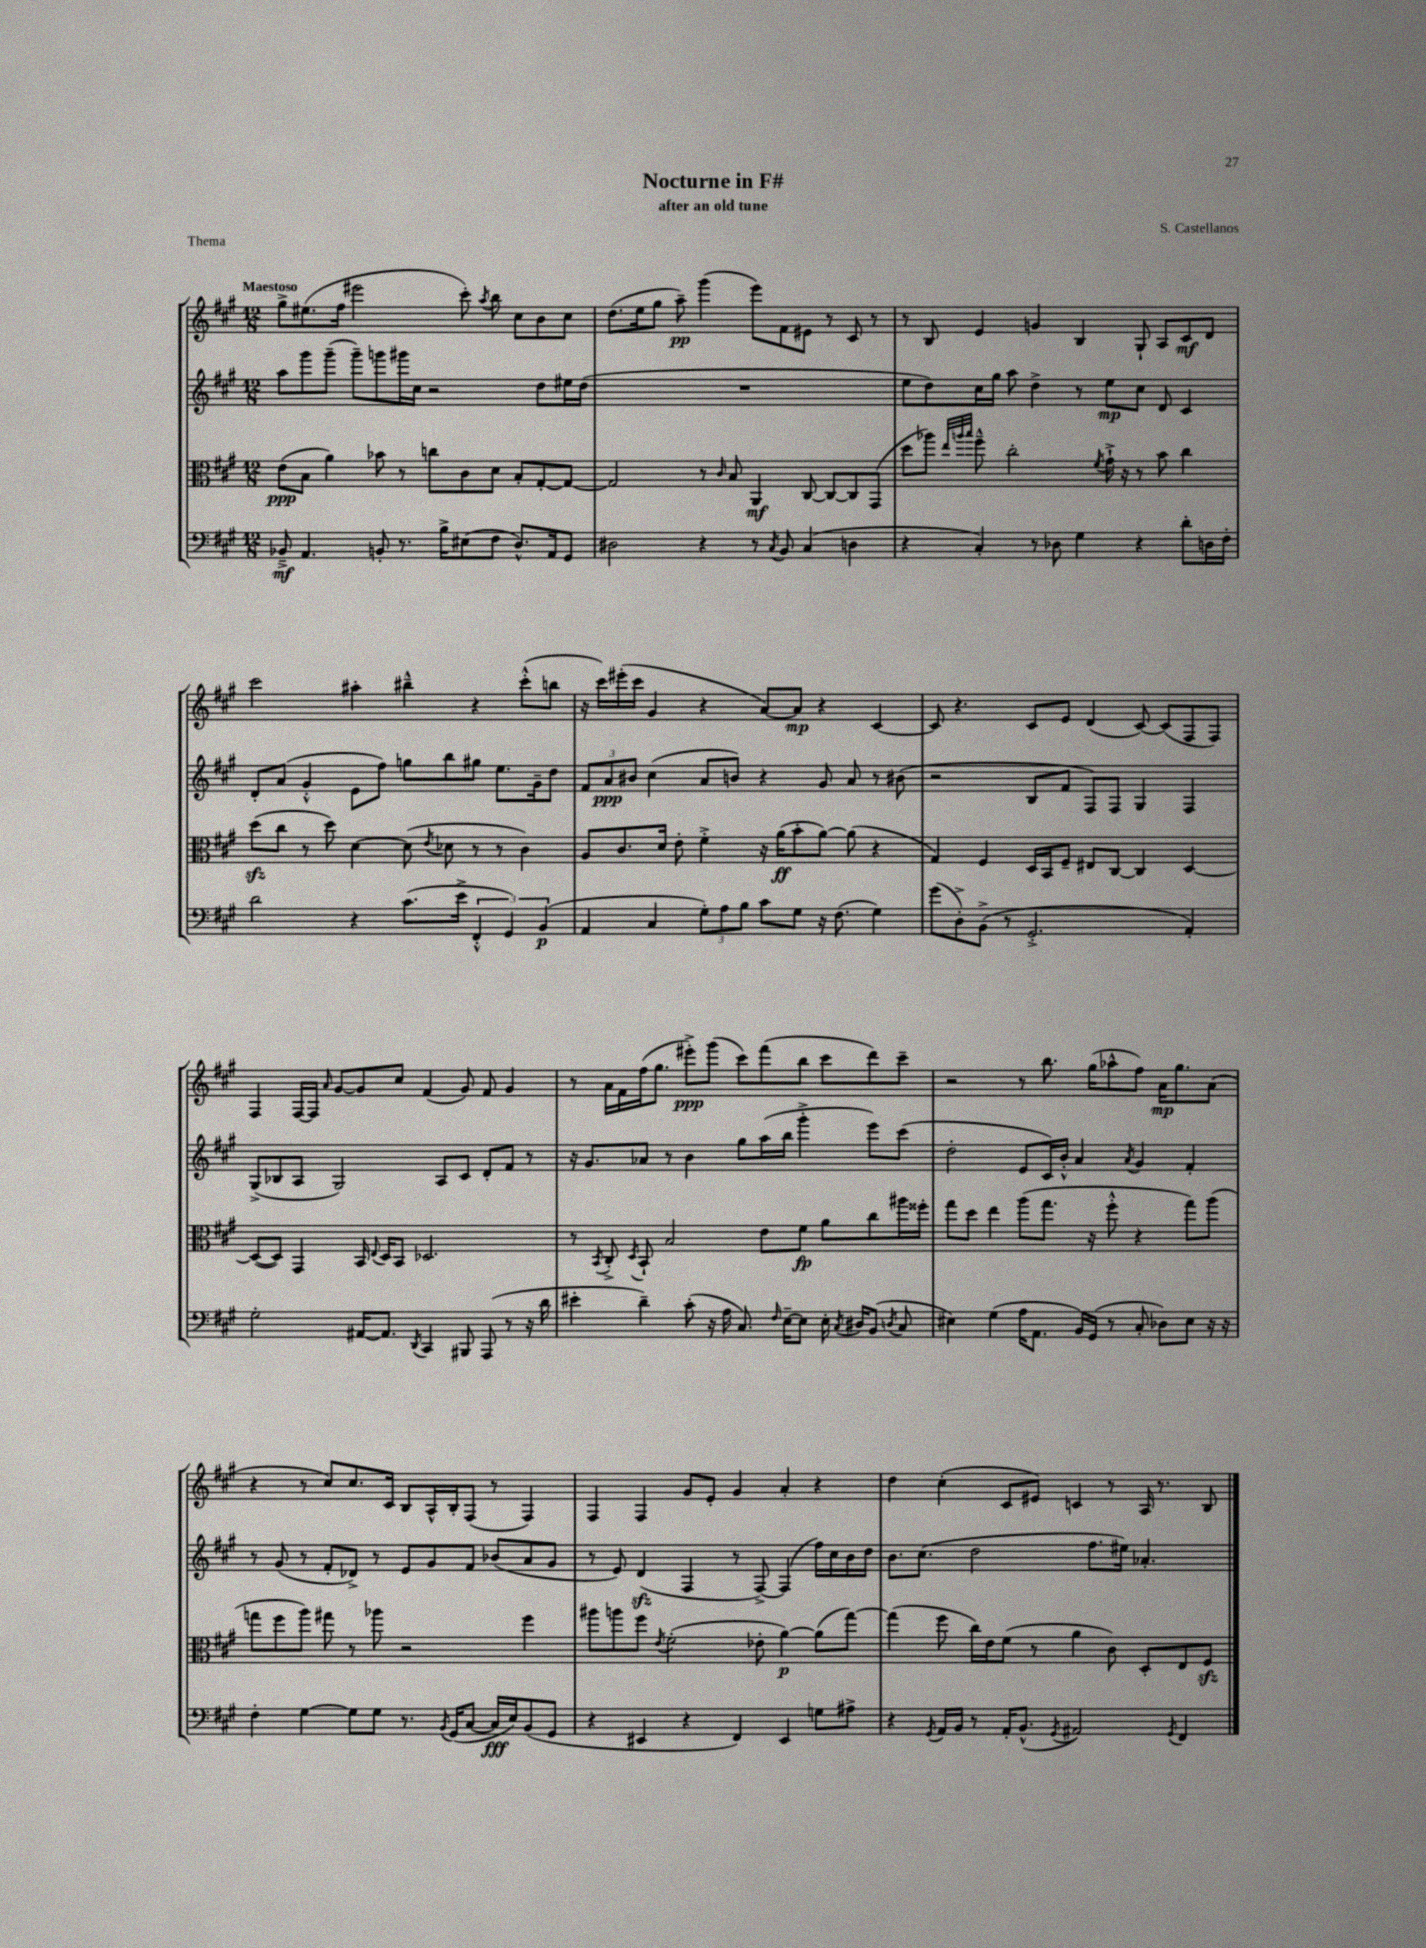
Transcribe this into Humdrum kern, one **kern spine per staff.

**kern	**kern	**kern	**kern
*staff4	*staff3	*staff2	*staff1
*clefF4	*clefC3	*clefG2	*clefG2
*k[f#c#g#]	*k[f#c#g#]	*k[f#c#g#]	*k[f#c#g#]
*M12/8	*M12/8	*M12/8	*M12/8
8BB-~^/	(8e\L	8aa\L	8gg#^\L
4.AA/	8B\J	8ggg#\	(8.ee#\
.	4a\)	(8ggg#~\J	.
.	.	.	16ff#\Jk
.	.	8ggg#~\L)	2eee#\
8BB'/	8b-\	8ggg\	.
8.r	8r	16ggg#\L	.
.	.	16cc#\JJ	.
.	8cc\L	2r	.
16B^\LK	.	.	.
(8E#\	8c#\	.	8ccc#'\)
.	.	.	8qaa/
8F#\J	8d\J	.	8bb\
8.D^^/L)	8B'/L	.	8cc#\L
.	[8G#'/	8dd\L	8b\
16AA/k	.	.	.
8GG#/J	8G#/_J	16ee#\L	8cc#\J
.	.	(16dd\JJ	.
=	=	=	=
2D#\	2G#/]	1.r	(8.dd\L
.	.	.	16ee\k
.	.	.	8gg#\J
.	.	.	8aa~\)
4r	8r	.	(4ggg#\
.	16qqc#/	.	.
.	8B/	.	.
8r	4AA/	.	8eee\L)
8qC#/	.	.	.
8BB/	.	.	8f#\
(4C#/	[8C#/	.	8e#\J
.	8C#/_L	.	8r
4D\	8C#/]	.	8c#/
.	(8GG#/J	.	8r
=	=	=	=
4r	8dd\L	8ee\L	8r
.	8aa-\J)	8dd\)	8B/
.	32qqee/LLL	.	.
.	32qqaa/	.	.
.	32qqbb/JJJ	.	.
4C#'/)	8ff#~^^\	16cc#\L	4e/
.	.	16gg#\JJ	.
.	2cc#'\	8aa\	.
8r	.	4dd^\	4g/
8D-\	.	.	.
4G#\	.	8r	4B/
.	8qf#/	.	.
.	16g#`^\	8ee\L	.
.	16r	.	.
4r	8r	8cc#\J	8G#`/
.	8b\	8d/	8A/L
8d'\L	4cc#\	4c#/	8c#/
16D\L	.	.	8d/J
16F#'\JJ	.	.	.
=	=	=	=
2d\	(8dd\L	8d'/L	2ccc#\
.	8cc#\J	(8a/J	.
.	8r	4g#'^^/	.
.	8dd\)	.	.
4r	[4d\	8e\L	4aa#'\
.	.	8ff#\J)	.
(8.c#\L	(8d\]	8gg\L	4bb#~^^\
.	8qe/	.	.
.	8d-\	8bb\	.
16e^\Jk	.	.	.
6FF#'^^/	8r	8gg#\J	4r
.	8r	8.ee\L	.
6GG#/)	.	.	.
.	4c#\)	.	(8ccc#'^^\L
.	.	16g#~\k	.
(6BB/	.	.	.
.	.	8dd\J	8bb\J
=	=	=	=
4AA/	8A/L	12f#/L	16r
.	.	.	16ccc#\LL)
.	.	12a/	.
.	8.c#/	.	(16eee#'\
.	.	12b#/J	.
.	.	.	16ccc#\JJ
4C#/	.	(4cc#\	4g#/
.	16d/Jk	.	.
.	8e'\	.	.
12G#'\L)	4f#'^\	8a/L	4r
12A\	.	.	.
.	.	8b/J)	.
12B\J	.	.	.
8c#\L	16r	4r	[8a/L)
.	(16a\LK	.	.
8G#\J	8b'\	.	8a/]J
16r	[8a\J)	8g#/	4r
(8.F#\	.	.	.
.	(8a\]	8a/	.
4G#\)	4r	8r	[4c#/
.	.	(8b#\	.
=	=	=	=
(8g#\L	4G#/)	2r	8c#/]
8D'^\)	.	.	4.r
(8BB^\J	4F#/	.	.
8r	.	.	.
2.GG#'^/	16D/LL	8B/L	8c#/L
.	16BB/J	.	.
.	8F#~/J	8f#/J	8e/J
.	8E#/L	8F#/L)	(4d/
.	[8C#/J	8F#/J	.
.	4C#/]	4G#/	[8c#/)
.	.	.	(8c#/]L
4AA'/)	[4D/	4F#/	8F#/
.	.	.	8F#/J)
=	=	=	=
2G#'\	(8D/_L	(8G#^/L	4F#/
.	8D/]J)	8B-/	.
.	4GG#/	8A/J	[16F#/LL
.	.	.	16F#/]JJ
.	.	.	16qqa/
.	.	2G#/)	[8g#/L
[16AA#/LK	16BB/	.	8g#/]
.	8qqE/	.	.
8.AA#/]J	16D/LK	.	.
.	8BB/J	.	8cc#/J
8qDD/	.	.	.
4CC#/	2.D-/	.	(4f#/
.	.	8A/L	.
8BBB#/	.	8c#/J	8g#/)
(8AAA/	.	8d'/L	8f#/
8r	.	8f#/J	4g#/
16r	.	8r	.
16d\	.	.	.
=	=	=	=
4e#'\	8r	16r	8r
.	.	8.g#/L	.
.	8qBB/	.	.
.	8C#'^/	.	16a\LL
.	.	.	16f#\
.	8qD/	.	.
4d~\)	8BB`/	8a-/J	(16ff#\J
.	.	.	8.gg#\J
.	2B/	8r	.
(8c#'\	.	4b\	8eee#'^\L)
16r	.	.	(8ggg#\J
16A\	.	.	.
8.C#/)	.	8gg#\L	8ccc#\L)
.	8e\L	(16aa\L	(8fff#\
16qqF#/	.	.	.
[16E~\LK	.	16bb\JJ	.
8E\]J	8f#\J	4ggg#'^\	8bb\J
16E'\	8a\L	.	8ccc#\L
8qC#/	.	.	.
16D#/LK	.	.	.
(8BB/J	8cc#\	8eee\L)	8ddd\)
8qD/	.	.	.
8C#/	16aa#\L	(8ccc#\J	8ccc#~\J
.	16ff##'\JJ	.	.
=	=	=	=
4E#\)	8gg#\L	2dd'\	2r
.	8dd\J	.	.
(4G#\	4ee\	.	.
16A\LK	(8aa\L	8e/L	8r
8.AA\J	.	.	.
.	8.gg#\J	16c#/L)	8.bb\
.	.	16b'^^/JJ	.
16BB/LL)	.	4a/	.
(16GG#/JJ	16r	.	(16gg#\LK
8r	8ff#'^^\	.	8aa-^^\
.	.	8qa/	.
8C#'/	4r	4g#/	8ff#\J)
8D-\L)	.	.	16a\LK
.	.	.	8.gg#\
8E#\J	8gg#\L)	4f#'/	.
16r	(8aa\J	.	(8a\J
16r	.	.	.
=	=	=	=
4F#'\	8gg\L	8r	4r
.	8ff#\	(8g#/	.
[4G#\	8aa\J)	8r	8r
.	8gg#\	8f#'/L	8cc#/L)
8G#\]L	8r	8d-^/J)	8.cc#/
8G#\J	8aa-\	8r	.
.	.	.	16c#/Jk
8.r	2r	8e/L	8B/L
.	.	8g#/	16A^^/L
8qBB/	.	.	.
(16GG#/LK	.	.	16B'/J
[8C#/J	.	8f#/J	(8F#/J
16C#/]LL	.	(8b-/L	8r
16E/J)	.	.	.
(8BB/	4ff#\	8a/	4F#/)
8GG#/J	.	8g#/J	.
=	=	=	=
4r	8aa#\L	8r	4F#/
.	8aa\	8e/)	.
4EE#/	8ff#\J	(4d/	4F#/
.	8qe/	.	.
.	(2f#'\	.	.
4r	.	4F#/	8g#/L
.	.	.	8e'/J
4FF#/)	.	8r	4g#/
.	8e-'\	[8F#^/)	.
4EE#/	[4a\)	(4F#/]	4a'/
8G\L	(8a\]L	16ff#\LL)	4r
.	.	16cc#\	.
8A#^\J	[8gg#\J)	16b\	.
.	.	16dd\JJ	.
=	=	=	=
4r	(4gg#\]	8.b\L	4dd\
.	.	(8.cc#\J	.
8qGG#/	.	.	.
16AA/LL	8ff#\	.	(4cc#'\
16BB/JJ	.	.	.
8r	16cc#\LL)	2dd\	.
.	16e\J	.	.
16AA'/LK	(8f#\J	.	8c#/L
(8.BB^^/J	.	.	.
.	8r	.	8e#/J)
8qGG#/	.	.	.
2AA#/)	4a\	.	4c/
.	.	8.ff#\L	.
.	8c#\)	.	8r
.	.	16ee#\Jk)	.
.	8D'/L	4.a-'/	16A/
.	.	.	8.r
8qGG#/	.	.	.
4FF#/	8E/	.	.
.	8F#/J	.	8B/
==	==	==	==
*-	*-	*-	*-
